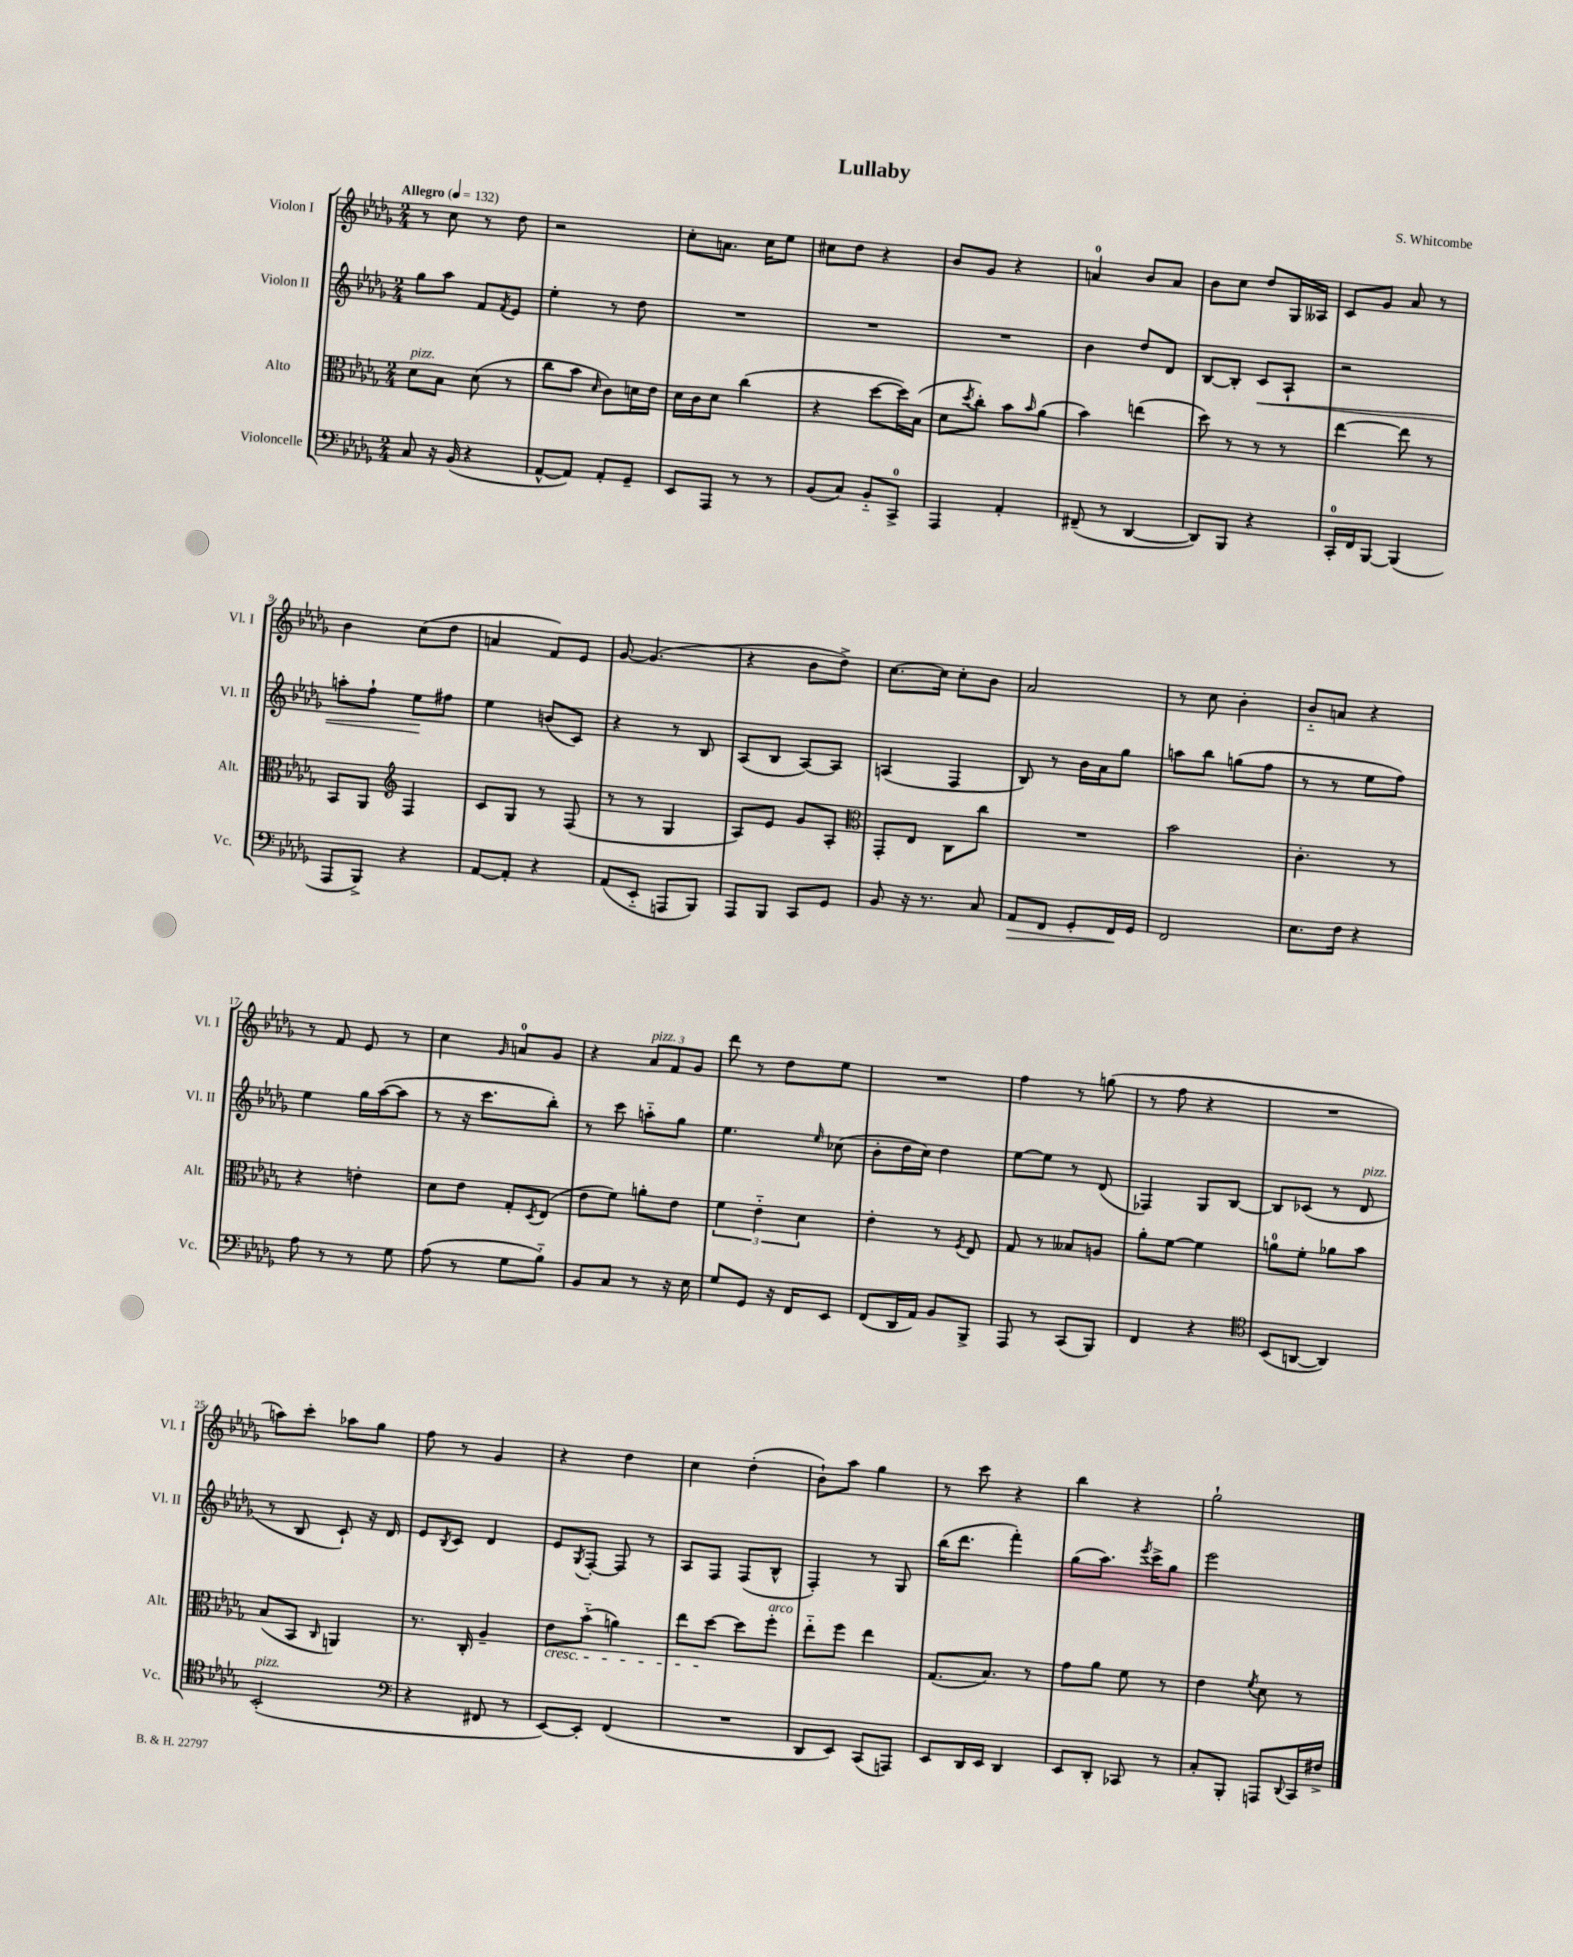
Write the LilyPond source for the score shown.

\header { title = "Lullaby" composer = "S. Whitcombe" }
<<
\new StaffGroup <<
\new Staff = "s0" \with { instrumentName = "Violon I" shortInstrumentName = "Vl. I" } {
    \clef treble \key des \major \numericTimeSignature \time 2/4 \tempo "Allegro" 4 = 132
    r8 c''8 r8 des''8 |
    r2 |
    c''8-. a'8. c''16 ees''8 |
    cis''8 des''8 r4 |
    bes'8 ges'8 r4 |
    a'4-0 bes'8 a'8 |
    bes'8 c''8 des''8 ges16 aeses16 |
    c'8 ges'8 aes'8 r8 |
    bes'4 c''8( des''8 |
    a'4 f'8) ees'8 |
    ges'8~ ges'4.( |
    r4 bes'8 des''8->) |
    c''8.~ c''16 c''8-. bes'8 |
    aes'2 |
    r8 c''8 bes'4-. |
    bes'8-_ a'8 r4 |
    r8 f'8 ees'8 r8 |
    c''4 \grace { ges'16 } a'8-0 ges'8 |
    r4 \tuplet 3/2 { aes'8^\markup { \italic "pizz." } f'8 ges'8 } |
    des'''8 r8 des''8 ees''8 |
    R2 |
    f''4 r8 g''8( |
    r8 f''8 r4 |
    R2 |
    a''8) c'''8-. aes''8 ges''8 |
    f''8 r8 ges'4 |
    r4 des''4 |
    c''4 des''4-.( |
    bes'8-!) aes''8 ges''4 |
    r8 c'''8 r4 |
    bes''4 r4 |
    ges''2-! \bar "|." |
}
\new Staff = "s1" \with { instrumentName = "Violon II" shortInstrumentName = "Vl. II" } {
    \clef treble \key des \major \numericTimeSignature \time 2/4
    ges''8 aes''8 f'8 \acciaccatura { f'8 } ees'8 |
    ees''4-. r8 des''8 |
    R2 |
    R2 |
    R2 |
    bes'4 des''8 des'8 |
    bes8~ bes8-. c'8\< aes8-! |
    r2 |
    a''8-. f''8-! ees''8\! fis''8 |
    ees''4 b'8( c'8) |
    r4 r8 bes8 |
    aes8( bes8 aes8~) aes8 |
    a4( f4 |
    bes8) r8 bes'16 aes'16 ges''8 |
    a''8 bes''8 g''8( f''8 |
    r8 r8 ees''8 f''8) |
    ees''4 ges''16 aes''16~( aes''8 |
    r8 r16 c'''8. bes''8-.) |
    r8 c'''8 a''8-_ ges''8 |
    ees''4. \grace { ees''16 } ces''8( |
    bes'8-. des''16 c''16) des''4 |
    ees''8~ ees''8 r8 des'8( |
    fes4) ges8 bes8~ |
    bes8 ces'8( r8 des'8^\markup { \italic "pizz." } |
    r8 bes8 c'8-!) r16 des'16 |
    ees'8 \acciaccatura { bes8 } c'8 des'4 |
    ees'8 \acciaccatura { ges8 } f8~-. f8 r8 |
    aes8 f8 f8( bes8-^ |
    f4-.) r8 ges8 |
    bes''16( des'''8. f'''4-.) |
    ges''8( aes''8.) \acciaccatura { ees'''8 } c'''16-> ges''8 |
    ees'''2 \bar "|." |
}
\new Staff = "s2" \with { instrumentName = "Alto" shortInstrumentName = "Alt." } {
    \clef alto \key des \major \numericTimeSignature \time 2/4
    des'8^\markup { \italic "pizz." } bes8 des'8( r8 |
    c''8 bes'8 \grace { des'16 } c'8) d'16 ees'16 |
    des'16 c'16 des'8 c''4( |
    r4 des''8~ des''16) bes16( |
    des'8 \acciaccatura { des''8 } c''8-.) bes'8 \grace { bes'16 } aes'8( |
    bes'4) e''4( |
    des''8) r8 r8 r8 |
    ees''4~ ees''8 r8 |
    bes,8 aes,8 \clef treble f4 |
    c'8 ges8 r8 f8( |
    r8 r8 ges4 |
    aes8) ees'8 ges'8 aes8-. |
    \clef alto ges,8-. ees8 c8 c''8 |
    R2 |
    bes'2 |
    c'4.-. r8 |
    r4 e'4-. |
    des'8 ees'8 ges8-. \acciaccatura { des8 } ees8( |
    ees'8 f'8) a'8-. ees'8 |
    \tuplet 3/2 { f'4 ees'4-_ des'4 } |
    ees'4-. r8 \acciaccatura { f8 } ees8 |
    ges8 r8 beses8 a8 |
    aes'8-. f'8~ f'4 |
    a'8-0 f'8-. aes'8 bes'8 |
    bes8( bes,8 \grace { c16 } a,4) |
    r8. c16-. aes4-- |
    ees'8\cresc bes'8-_( a'4) |
    ees''8 des''8~\! des''8 f''8-.^\markup { \italic "arco" } |
    ees''8-_ f''8 ees''4 |
    ges8.( bes8.) r8 |
    ges'8 aes'8 f'8 r8 |
    ees'4 \acciaccatura { f'8 } des'8 r8 \bar "|." |
}
\new Staff = "s3" \with { instrumentName = "Violoncelle" shortInstrumentName = "Vc." } {
    \clef bass \key des \major \numericTimeSignature \time 2/4
    c8 r16 bes,16( r4 |
    aes,8~-^ aes,8) aes,8-. ges,8-- |
    ees,8 aes,,8 r8 r8 |
    bes,8( c8) bes,8-_ c,8-0-> |
    aes,,4 aes,4-. |
    fis,8--( r8 des,4~ |
    des,8) bes,,8 r4 |
    c,16-0-. f,16 bes,,8~ bes,,4( |
    aes,,8 bes,,8->) r4 |
    aes,8~ aes,8-. r4 |
    aes,8( ees,8-_ a,,8 bes,,8) |
    aes,,8 bes,,8 c,8 ges,8 |
    bes,8 r16 r8. c8 |
    aes,8\> f,8 ges,8-. f,16\! ges,16 |
    f,2 |
    ees8. f16 r4 |
    aes8 r8 r8 ges8 |
    aes8( r8 ges8 bes8-_) |
    bes,8 c8 r8 r16 ees16 |
    ges8 ges,8 r16 f,16 ees,8 |
    f,8( des,16 aes,16) bes,8 bes,,8-> |
    aes,,8 r8 c,8( bes,,8) |
    f,4 r4 |
    \clef tenor bes,8( a,8~ a,4) |
    bes,2-.^\markup { \italic "pizz." }( |
    \clef bass r4 fis,8 r8 |
    ees,8~) ees,8-. f,4( |
    R2 |
    des,8 ees,8) c,8( a,,8) |
    ees,8 des,16 ees,16 des,4 |
    ees,8 des,8-. ces,8 r8 |
    c8-. bes,,8-. a,,8 \appoggiatura { des,8 } c,16 fis16-> \bar "|." |
}
>>
>>
